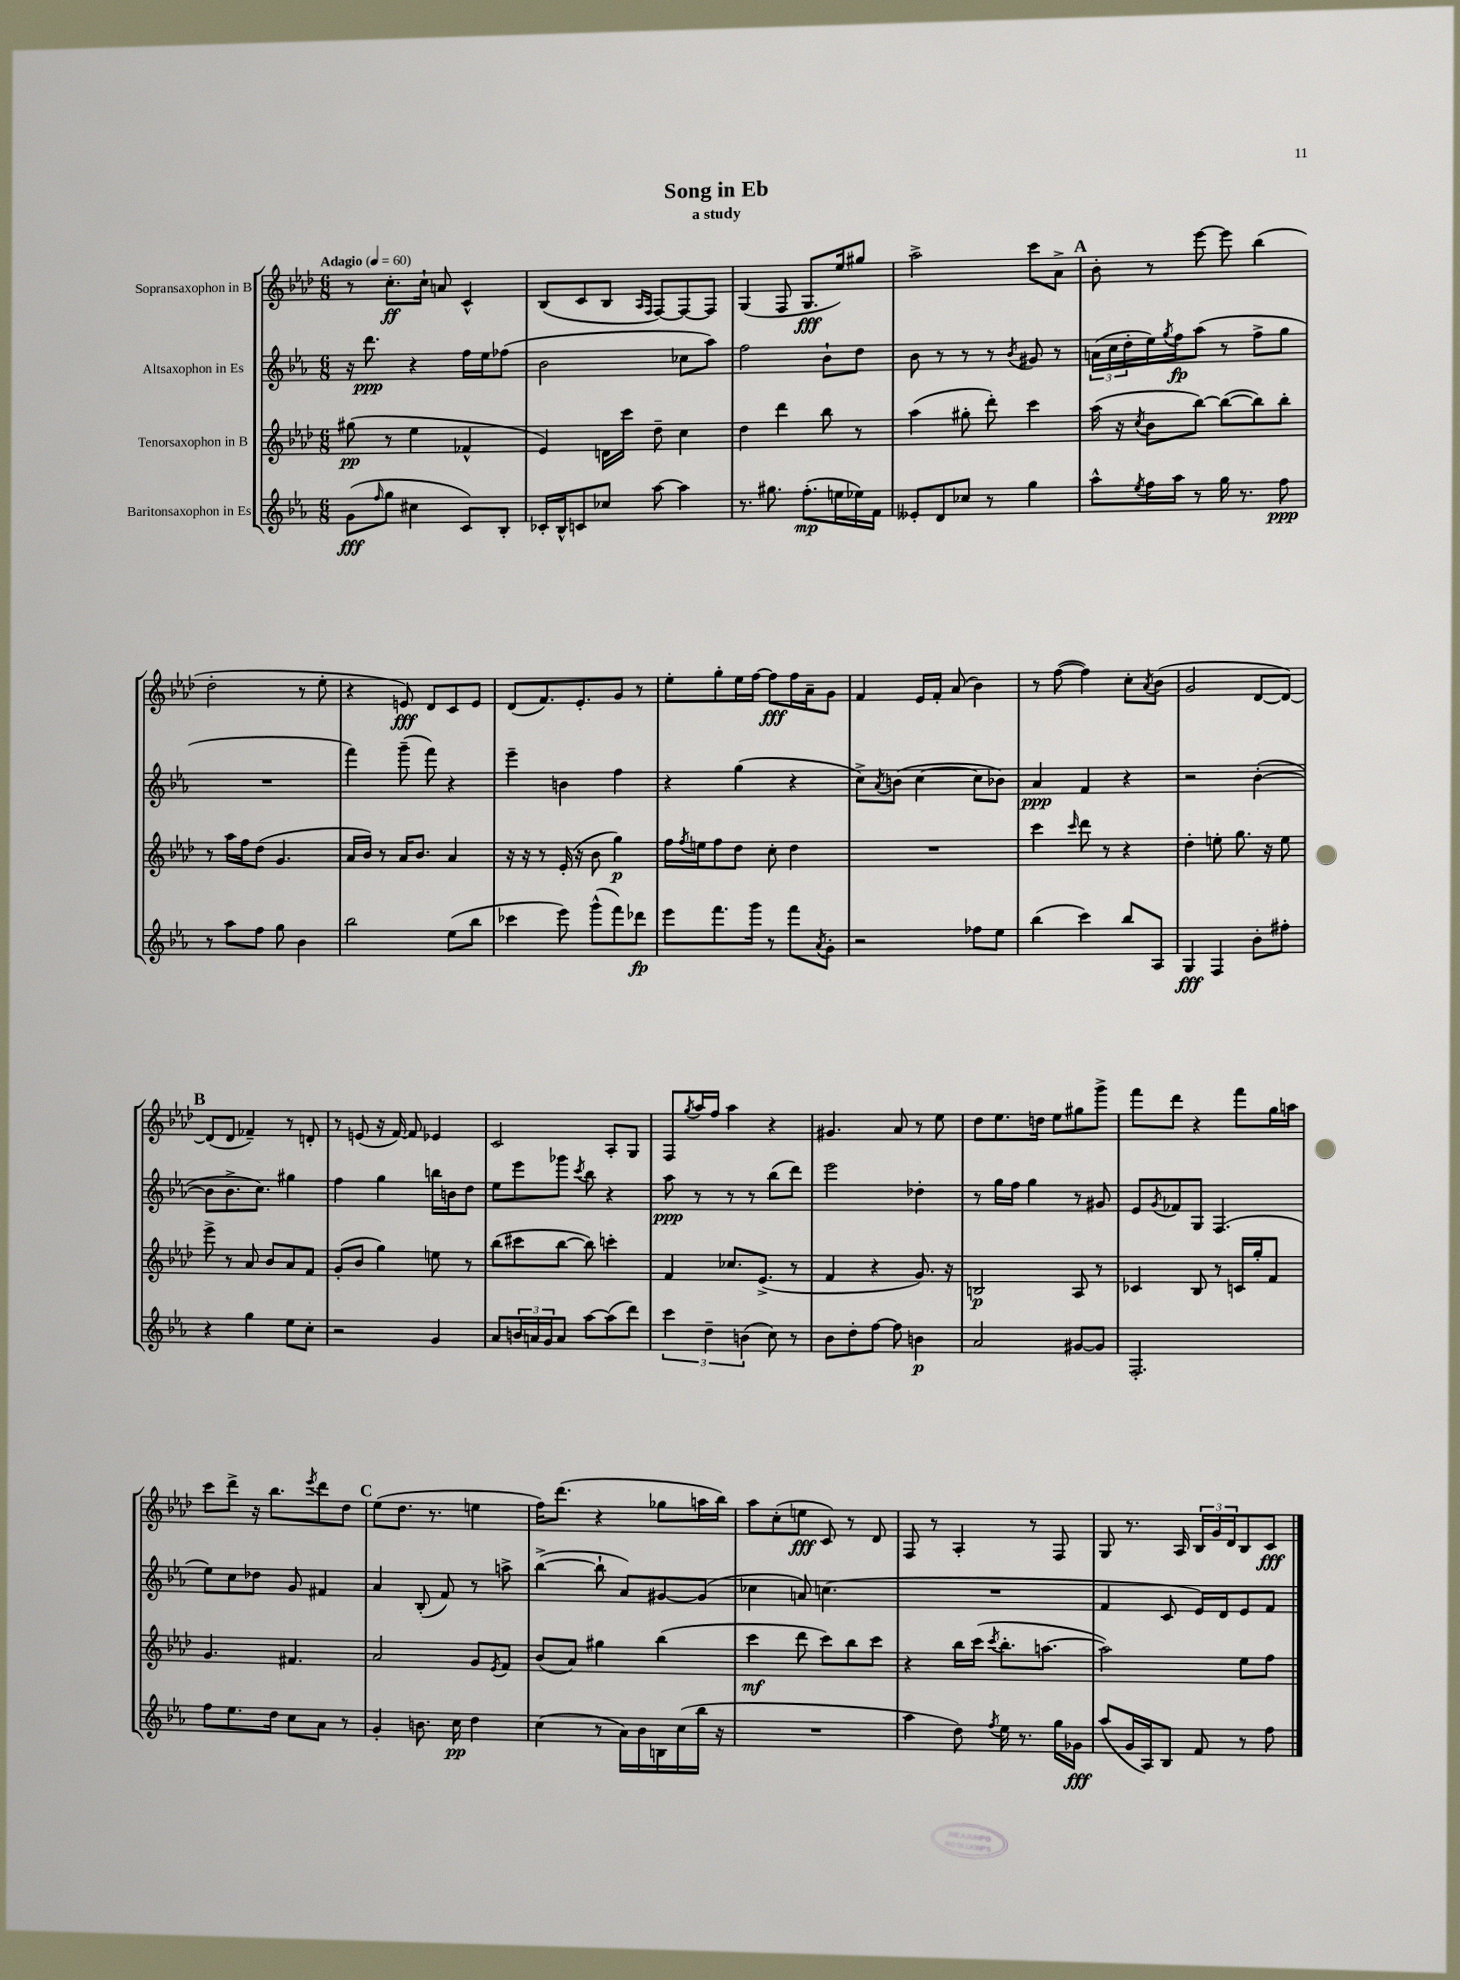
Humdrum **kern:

**kern	**kern	**kern	**kern
*staff4	*staff3	*staff2	*staff1
*clefG2	*clefG2	*clefG2	*clefG2
*k[b-e-a-]	*k[b-e-a-d-]	*k[b-e-a-]	*k[b-e-a-d-]
*M6/8	*M6/8	*M6/8	*M6/8
*MM60	*MM60	*MM60	*MM60
(8g\L	(8gg#\	16r	8r
.	.	8.ddd\	.
16qqff/	.	.	.
8gg\J	8r	.	8.cc'\L
4cc#\	4ee-\	4r	.
.	.	.	16cc`\Jk
.	.	.	8a/
8c/L)	4f-^^/	16ff\LL	4c^^/
.	.	16ee-\J	.
8B-'/J	.	(8ff-\J	.
=	=	=	=
16c-'/LL	4e-/)	2b-\	(8B-/L
16B-^^/J	.	.	.
8c/	.	.	8c/
8cc-/J	16d\LL	.	8B-/J
.	16ccc\JJ	.	.
.	.	.	16qqA-/LL
.	.	.	16qqF/JJ
[8aa-\	8dd-~\	.	[8F/L)
4aa-\]	4cc\	8cc-\L	8F/_
.	.	8aa-\J)	8F/]J
=	=	=	=
8.r	4dd-\	2ff\	(4G/
8.gg#\	.	.	.
.	4ddd-\	.	8F/
(8.ff'\L	.	.	8.G/L
.	8bb-\	8b-`\L	.
16ee\L	.	.	16ee-/k)
16ee-\)	8r	8dd\J	8gg#/J
16f\JJ	.	.	.
=	=	=	=
8e--'/L	(4aa-\	8b-\	2aa-^\
8d/	.	8r	.
8cc-/J	8gg#'\	8r	.
8r	8ddd-'\)	8r	.
.	.	8qb-/	.
4gg\	4ccc\	8g#/	8ccc\L
.	.	8r	8a-^\J
=	=	=	=
8aa-^^\L	(16aa-\	(24a\LL	8b-'\
.	.	24cc\	.
.	16r	.	.
.	.	24dd'\	.
8qee-/	8qcc/	.	.
16ff\L	8b-\L	16ee-\)	8r
.	.	8qgg/	.
16aa-\JJ	.	16ff\J	.
8r	[8bb-\J)	(8aa-\J	[8eee-\
16gg\	(8bb-\_L	8r	8eee-\]
8.r	.	.	.
.	8bb-\])	8ff^\L	(4bb-\
8ff\	8bb-'\J	8gg\J	.
=	=	=	=
8r	8r	2.r	2dd-'\
8aa-\L	16aa-\LL	.	.
.	16ff\J	.	.
8ff\J	(8dd-\J	.	.
8gg\	4.g/	.	.
4b-\	.	.	8r
.	.	.	8ee-'\
=	=	=	=
2bb-\	16a-/LL	4fff\)	4r
.	16b-/JJ)	.	.
.	8r	.	.
.	16a-/LK	(8ggg~\	8e/)
.	8.b-/J	.	.
.	.	8fff\)	8d-/L
(8ee-\L	4a-/	4r	8c/
8bb-\J	.	.	8e/J
=	=	=	=
4ccc-\	16r	4eee-~\	(8d-/L
.	16r	.	.
.	8r	.	8.f/)
8eee-\)	(16e-'/	4b\	.
.	16r	.	8.e-'/
(8ggg^^\L	8b-\	.	.
8fff\)	4gg\)	4ff\	8g/J
8ddd-\J	.	.	8r
=	=	=	=
8eee-\L	16ff\LL	4r	8ee-'\L
.	8qff/	.	.
.	16ee\J	.	.
8.fff\	8ff\	.	8gg'\
.	8dd-\J	(4gg\	16ee-\L
16ggg\Jk	.	.	[16ff\JJ
8r	8cc'\	.	8ff\]L
8fff\L	4dd-\	4r	16ff\L
.	.	.	16a-~\J
8qa-/	.	.	.
8g'\J	.	.	8g\J
=	=	=	=
2r	2.r	8cc^\L)	4f/
.	.	8qa-/	.
.	.	(8b\J	.
.	.	[4cc\	16e-/LL
.	.	.	16f'/JJ
.	.	.	(8a-/
8ff-\L	.	8cc\]L	4b-\)
8ee-\J	.	8b-\J)	.
=	=	=	=
(4bb-\	4ccc\	4a-/	8r
.	.	.	([8ff\
.	16qqccc/	.	.
4ccc\)	8ddd-\	4f/	4ff\])
.	8r	.	.
8bb-/L	4r	4r	8cc'\L
.	.	.	8qa-/
8A-/J	.	.	(8b-\J
=	=	=	=
4G/	4dd-'\	2r	2g/
4F/	8ee'\	.	.
.	8.gg\	.	.
8b-'\L	.	([4b-'\	[8d-/L
.	16r	.	.
8ff#'\J	8ee\	.	8d-/_J)
=	=	=	=
4r	8eee-^\	8b-\]L	(8d-/]L
.	8r	8.b-^\	8d-/J
4gg\	8a-/	.	4f-~/)
.	.	8.cc\J)	.
.	8b-/L	.	.
8ee-\L	8a-/	4gg#\	8r
8cc'\J	8f/J	.	8d'/
=	=	=	=
2r	(8g'/L	4ff\	8r
.	8b-/J	.	(8e/
.	4gg\)	4gg\	16r
.	.	.	[16f/)
.	.	.	8f/]
4g/	8ee\	16bb\LL	4e-/
.	.	16b\J	.
.	8r	8dd\J	.
=	=	=	=
8a-/L	(8bb-\L	8ee-\L	2c/
24b/L	8ccc#\	8eee-\	.
24a/	.	.	.
24g/J	.	.	.
8a/J	[8bb-\J	8ggg-\J	.
.	.	8qccc/	.
[8aa-\L	8bb-\])	8bb-\	.
(8aa-\]	4ccc'\	4r	8A-'/L
8ddd\J)	.	.	8G/J
=	=	=	=
6ccc\	4f/	8aa-\	8F/L
.	.	.	8qgg/
.	.	8r	16aa-/L
6dd~\	.	.	.
.	.	.	16ff/JJ
.	8.cc-/L	8r	4aa-\
(6b\	.	.	.
.	.	8r	.
.	(8.e-^/J	.	.
8cc\)	.	(8bb-\L	4r
8r	8r	8ddd\J)	.
=	=	=	=
8b-\L	4f/	2eee-\	4.g#/
8dd'\	.	.	.
[8ff\J	4r	.	.
8ff\]	.	.	8a-/
4b\	8.g/)	4dd-'\	8r
.	.	.	8ee-\
.	16r	.	.
=	=	=	=
2a-/	2B/	8r	8dd-\L
.	.	16gg\LL	8.ee-\
.	.	16ff\JJ	.
.	.	4gg\	.
.	.	.	16dd\Jk
.	.	.	8ee-\L
[8g#/L	8A-/	8r	8gg#\
8g#/]J	8r	8g#/	8ggg^\J
=	=	=	=
2.F'/	4c-/	8e-/L	8fff\L
.	.	8qg/	.
.	.	8f-/	8ddd-\J
.	8B-/	8G/J	4r
.	8r	(4.F/	.
.	16c/LL	.	8fff\L
.	16gg'/J	.	.
.	8f/J	.	16gg\L
.	.	.	16aa\JJ
=	=	=	=
8ff\L	4.g/	8ee-\L)	8ccc\L
8.ee-\	.	8cc\	8ddd-^\J
.	.	8dd-\J	16r
16dd\Jk	.	.	8.bb-\L
8cc\L	4.f#/	8g/	.
.	.	.	8qeee-/
8a-\J	.	4f#/	8ddd-\
8r	.	.	8dd-\J
=	=	=	=
4g'/	2a-/	4a-/	(8ee-\L
.	.	.	8.dd-\J
8.b\	.	(8B-'/	.
.	.	.	8.r
.	.	8f/)	.
16cc\	.	.	.
4dd\	8g/L	8r	4ee\
.	8qe-/	.	.
.	8f/J	8aa^\	.
=	=	=	=
(4cc\	(8b-/L	([4bb-^\	16ff\LK)
.	.	.	(8.ddd-\J
.	8a-/J)	.	.
8r	4gg#\	8bb-`\]	4r
16a-\LL)	.	8a-/L)	.
16b-\	.	.	.
16B\	(4bb-\	[8g#/	8gg-\L
(16cc\	.	.	.
16bb-\JJ	.	(8g#/]J	16aa\L
16r	.	.	16bb-\JJ)
=	=	=	=
2.r	4ccc\	4cc-\	8aa-\L
.	.	.	(8cc'\
.	8ddd-\	8a/)	8ee\J
.	8ccc\L)	(4.cc\	8c/)
.	8bb-\	.	8r
.	8ccc\J	.	8d-/
=	=	=	=
4aa-\	4r	2.r	8F/
.	.	.	8r
8dd\)	16bb-\LL	.	4A-'/
.	(16ccc\JJ	.	.
8qff/	8qccc/	.	.
16ee-\	8.bb-'\L	.	.
8.r	.	.	.
.	.	.	8r
.	[8.aa\J	.	.
16gg\LL	.	.	8F/
16g-\JJ	.	.	.
=	=	=	=
(8aa-/L	2aa\])	4f/	8G/
16g/L	.	.	8.r
16A-/J)	.	.	.
8B-/J	.	8c/	.
.	.	.	16A-/
8f/	.	16e-/LL)	24B-/LL
.	.	.	24g/
.	.	16d/J	.
.	.	.	24d-/J
8r	8ee-\L	8e-/	8B-/
8ff\	8ff\J	8f/J	8c/J
==	==	==	==
*-	*-	*-	*-
